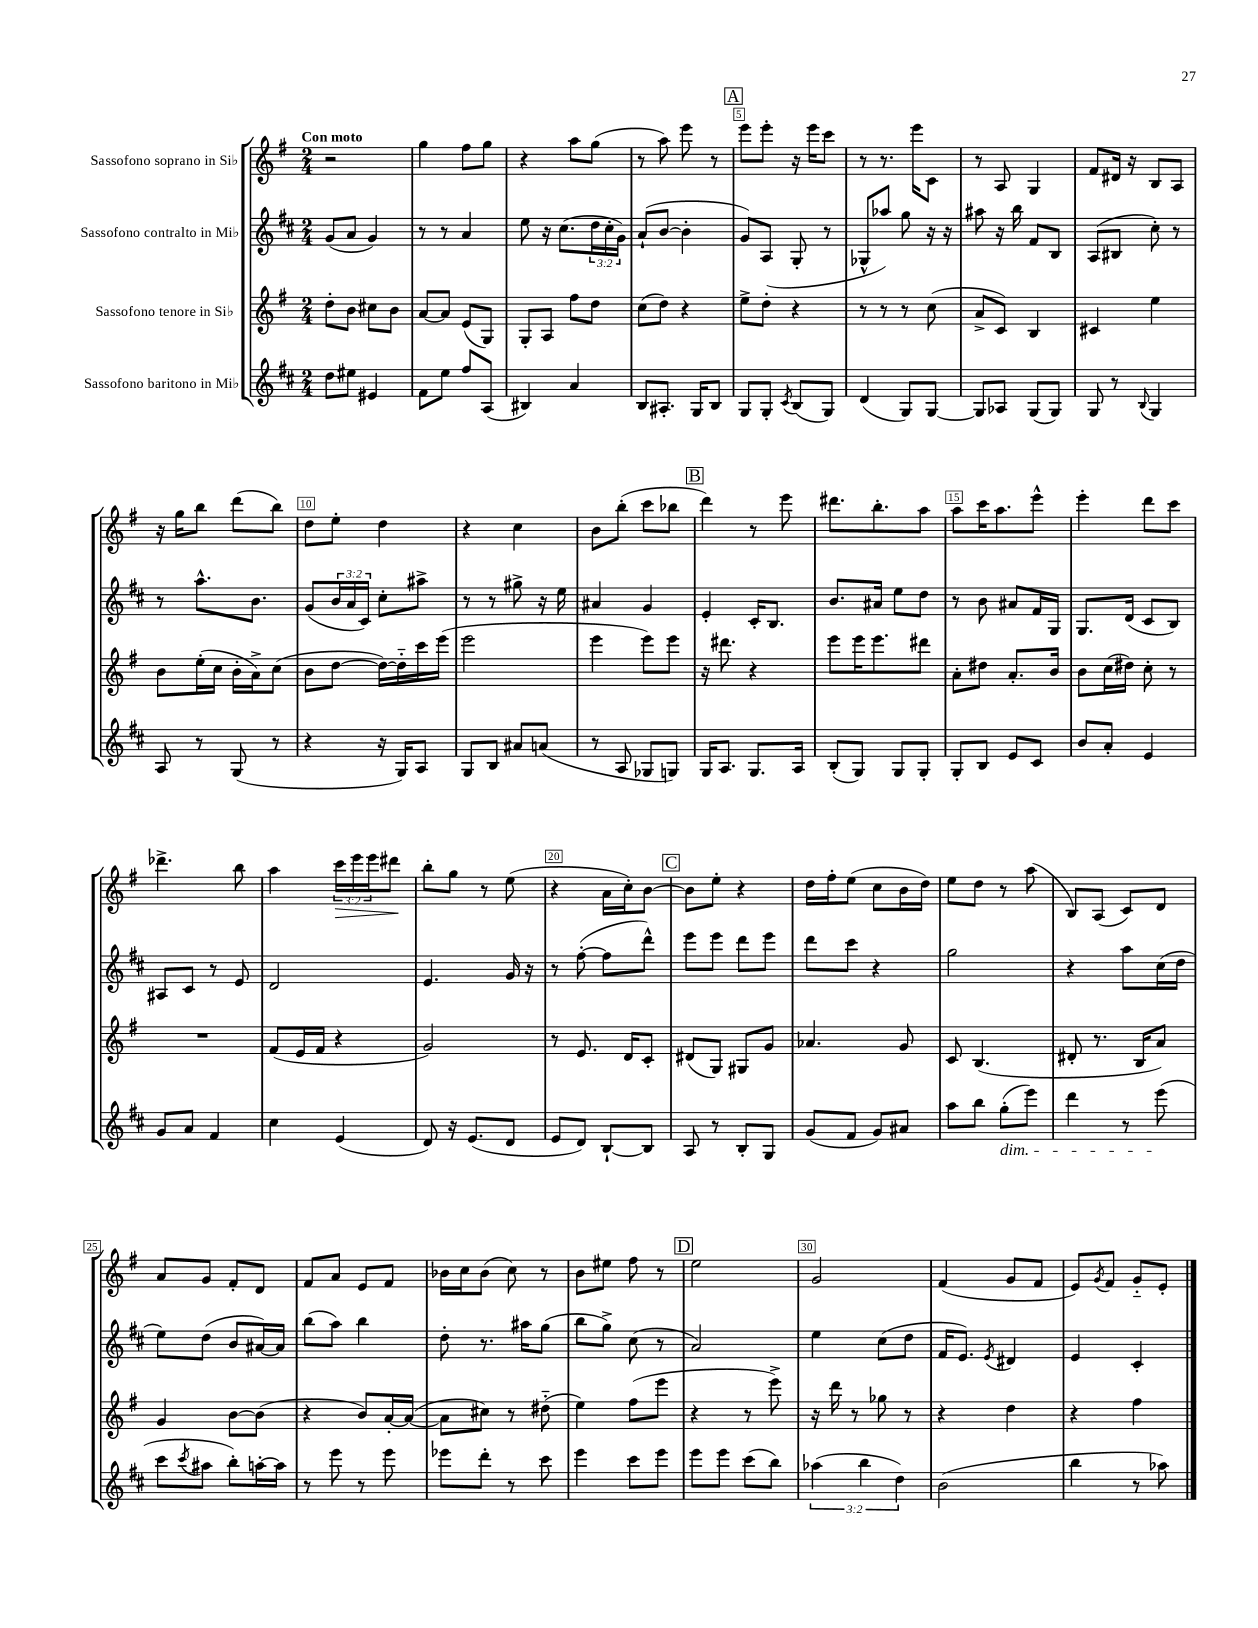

**kern	**kern	**kern	**kern
*staff4	*staff3	*staff2	*staff1
*clefG2	*clefG2	*clefG2	*clefG2
*k[f#c#]	*k[f#]	*k[f#c#]	*k[f#]
*M2/4	*M2/4	*M2/4	*M2/4
8dd	8dd'	(8g	2r
8ee#	8b	8a	.
4e#	8cc#	4g)	.
.	8b	.	.
=	=	=	=
8f#	[8a	8r	4gg
8ee	8a]	8r	.
8ff#	(8e	4a	8ff#
(8A	8G)	.	8gg
=	=	=	=
4B#)	8G'	8ee	4r
.	8A	16r	.
.	.	(8.cc#	.
4a	8ff#	.	8aa
.	8dd	24dd	(8gg
.	.	24cc#'	.
.	.	24g)	.
=	=	=	=
8B	(8cc	(8a`	8r
8.A#'	8dd)	[8b	8aa)
.	4r	4b']	8eee
16G	.	.	.
8B	.	.	8r
=	=	=	=
8G	8ee^	8g)	8eee
8G'	8dd'	(8A	8eee'
8qc#	.	.	.
(8B	4r	8G'	16r
.	.	.	16eee
8G)	.	8r	8ccc
=	=	=	=
(4d	8r	8G-^^	8r
.	8r	8aa-)	8.r
8G)	8r	8gg	.
.	.	.	16eee
[8G	(8cc	16r	8c
.	.	16r	.
=	=	=	=
8G]	8a^	8aa#	8r
8A-	8c)	16r	8A
.	.	16bb	.
(8G	4B	8f#	4G
8G)	.	8B	.
=	=	=	=
8G	4c#	(8A	8f#
8r	.	8B#	16d#
.	.	.	16r
8qqB	.	.	.
4G	4ee	8cc#')	8B
.	.	8r	8A
=	=	=	=
8A	8b	8r	16r
.	.	.	16gg
8r	(16ee'	8.aa^^	8bb
.	16cc	.	.
(8G	16b'	.	(8ddd
.	16a^)	8.b	.
8r	(8cc	.	8bb)
=	=	=	=
4r	8b	(8g	8dd
.	[8dd	24b	8ee'
.	.	24a	.
.	.	24c#)	.
16r	16dd_)	8cc#'	4dd
16G)	16dd'~]	.	.
8A	16ccc	8aa#^	.
.	(16eee	.	.
=	=	=	=
8G	2eee	8r	4r
8B	.	8r	.
8a#	.	8gg#^	4cc
(8a	.	16r	.
.	.	16ee	.
=	=	=	=
8r	4eee	4a#	8b
8A	.	.	(8bb'
8G-	8eee)	4g	8ccc
8G)	8eee	.	8bb-
=	=	=	=
16G	16r	4e'	4ddd)
8.A	8.ddd#	.	.
8.G	4r	16c#'	8r
.	.	8.B	.
.	.	.	8eee
16A	.	.	.
=	=	=	=
(8B'	8eee	8.b	8.ddd#
8G)	16eee	.	.
.	8.eee	16a#	8.bb'
8G	.	8ee	.
8G'	8ddd#	8dd	8aa
=	=	=	=
8G'	8a'	8r	8aa
8B	8dd#	8b	16ccc
.	.	.	8.aa
8e	8.a'	8a#	.
8c#	.	16f#	8eee^^
.	16b	16G	.
=	=	=	=
8b	8b	8.G	4eee'
8a'	(16cc	.	.
.	16dd#)	(16d	.
4e	8cc'	8c#	8ddd
.	8r	8B)	8ccc
=	=	=	=
8g	2r	8A#	4.ddd-^
8a	.	8c#	.
4f#	.	8r	.
.	.	8e	8bb
=	=	=	=
4cc#	(8f#	2d	4aa
.	16e	.	.
.	16f#	.	.
(4e	4r	.	24ccc
.	.	.	24eee
.	.	.	24eee
.	.	.	8ddd#
=	=	=	=
8d)	2g)	4.e	8bb'
16r	.	.	8gg
(8.e	.	.	.
.	.	.	8r
8d	.	16g	(8ee
.	.	16r	.
=	=	=	=
8e	8r	8r	4r
8d)	8.e	([8ff#'	.
[8B`	.	8ff#]	16a
.	16d	.	16cc')
8B]	8c'	8ddd^^)	[8b
=	=	=	=
8A	(8d#	8eee	8b]
8r	8G)	8eee	8ee'
8B'	8G#	8ddd	4r
8G	8g	8eee	.
=	=	=	=
(8g	4.a-	8ddd	16dd
.	.	.	16ff#'
8f#	.	8ccc#	(8ee
8g)	.	4r	8cc
8a#	8g	.	16b
.	.	.	16dd)
=	=	=	=
8aa	8c	2gg	8ee
8bb	(4.B	.	8dd
(8gg'	.	.	8r
8eee)	.	.	(8aa
=	=	=	=
4ddd	8d#'	4r	8B)
.	8.r	.	(8A
8r	.	8aa	8c)
.	16B	.	.
(8eee	8a)	(16cc#	8d
.	.	16dd	.
=	=	=	=
8ccc#	4g	8ee)	8a
8qccc#	.	.	.
8aa#	.	(8dd	8g
8bb')	[8b	8b	8f#'
[16aa'	(8b]	[16a#)	8d
16aa]	.	16a#]	.
=	=	=	=
8r	4r	(8bb	8f#
8eee	.	8aa)	8a
8r	8b)	4bb	8e
8eee	[16a'	.	8f#
.	(16a_	.	.
=	=	=	=
8eee-	8a]	8dd'	16b-
.	.	.	16cc
8ddd'	8cc#)	8.r	(8b-
8r	8r	.	8cc)
.	.	16aa#	.
8ccc#	(8dd#'~	(8gg	8r
=	=	=	=
4eee	4ee)	8bb	8b
.	.	8gg^)	8ee#
8ccc#	(8ff#	(8cc#	8ff#
8eee	8eee	8r	8r
=	=	=	=
8eee	4r	2a)	2ee
8eee	.	.	.
(8ccc#	8r	.	.
8bb)	8eee^)	.	.
=	=	=	=
(6aa-	16r	4ee	2g
.	16ddd	.	.
.	8r	.	.
6bb	.	.	.
.	8gg-	(8cc#	.
6dd)	.	.	.
.	8r	8dd	.
=	=	=	=
(2b	4r	16f#	(4f#
.	.	8.e)	.
.	.	8qe	.
.	4dd	4d#	8g
.	.	.	8f#
=	=	=	=
4bb	4r	4e	8e)
.	.	.	8qg
.	.	.	8f#
8r	4ff#	4c#'	8g'~
8aa-)	.	.	8e'
==	==	==	==
*-	*-	*-	*-
